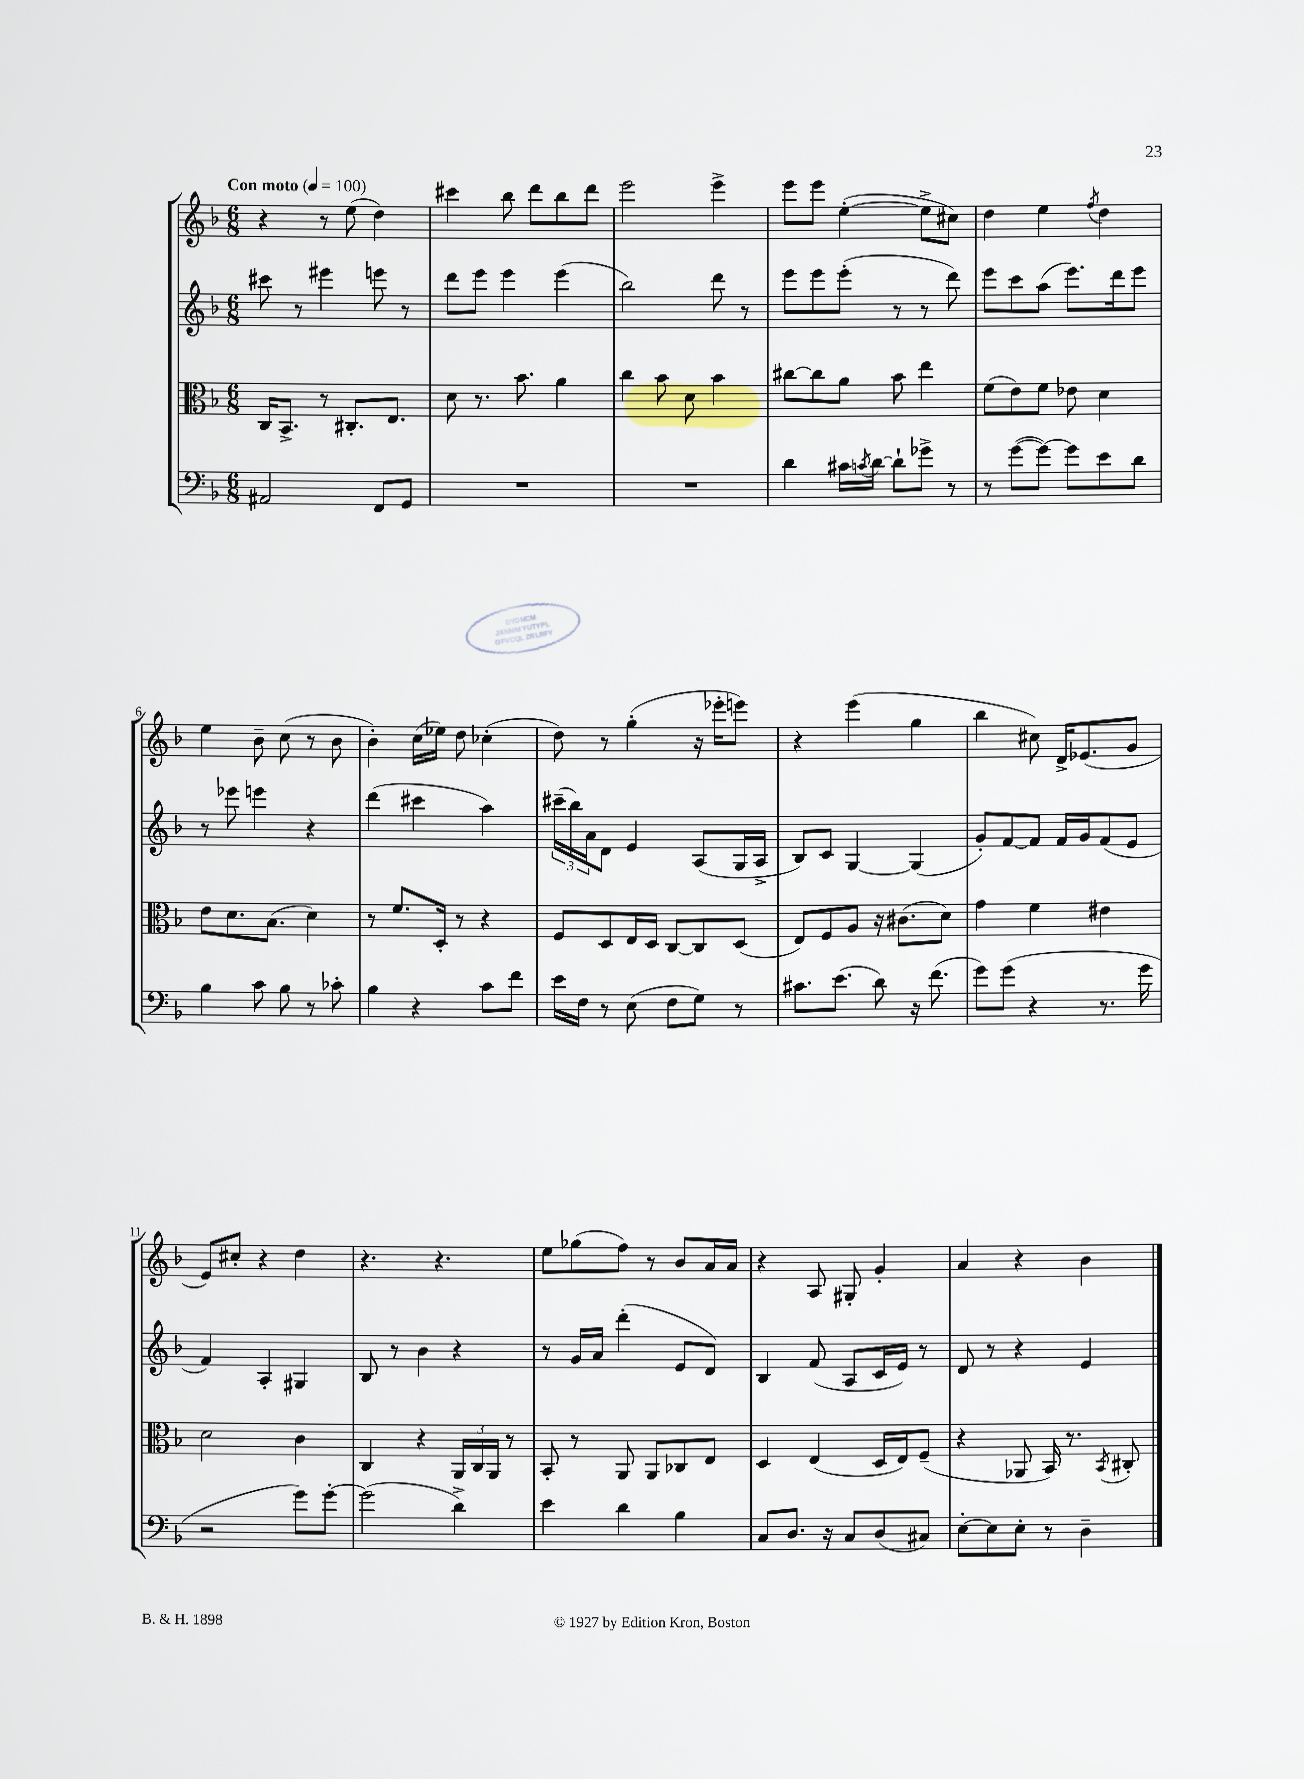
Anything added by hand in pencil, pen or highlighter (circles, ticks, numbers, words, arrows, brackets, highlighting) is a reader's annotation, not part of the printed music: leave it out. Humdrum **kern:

**kern	**kern	**kern	**kern
*staff4	*staff3	*staff2	*staff1
*clefF4	*clefC3	*clefG2	*clefG2
*k[b-]	*k[b-]	*k[b-]	*k[b-]
*M6/8	*M6/8	*M6/8	*M6/8
*MM100	*MM100	*MM100	*MM100
2AA#/	16C/LK	8ccc#\	4r
.	8.BB-^/J	.	.
.	.	8r	.
.	8r	4eee#\	8r
.	8.C#'/L	.	(8ee\
8FF/L	.	8eee\	4dd\)
.	8.E/J	.	.
8GG/J	.	8r	.
=	=	=	=
2.r	8d\	8ddd\L	4ccc#\
.	8.r	8eee\J	.
.	.	4eee\	8bb-\
.	8.b-\	.	.
.	.	.	8ddd\L
.	4a\	(4eee\	8bb-\
.	.	.	8ddd\J
=	=	=	=
2.r	4cc\	2bb-\)	2eee\
.	8b-\	.	.
.	8d\	.	.
.	4b-\	8ddd\	4eee^\
.	.	8r	.
=	=	=	=
4d\	[8cc#\L	8eee\L	8eee\L
.	8cc#\]	8eee\	8eee\J
16c#\LL	8a\J	(8eee'\J	([4ee'\
8qc/	.	.	.
[16d\JJ	.	.	.
8d`\]L	8b-\	8r	.
8g-^\J	4ee\	8r	8ee^\]L
8r	.	8ddd\)	8cc#\J)
=	=	=	=
8r	(8f\L	8eee\L	4dd\
([8g\L	8e\)	8ccc\	.
8g\_J)	8f\J	(8aa\J	4ee\
8g\]L	8e-\	8.eee\L)	.
.	.	.	8qff/
8e\	4d\	.	4dd\
.	.	16ddd\k	.
8d\J	.	8eee\J	.
=	=	=	=
4B-\	8e\L	8r	4ee\
.	8.d\	8eee-\	.
8c\	.	4eee\	8b-~\
.	(8.B-\J	.	.
8B-\	.	.	(8cc\
8r	4d\)	4r	8r
8c-'\	.	.	8b-\
=	=	=	=
4B-\	8r	(4ddd\	4b-'\)
.	8.f/L	.	.
4r	.	4ccc#\	(16cc\LL
.	16D'/Jk	.	16ee-\JJ)
.	8r	.	8dd\
8c\L	4r	4aa\)	(4cc-'\
8f\J	.	.	.
=	=	=	=
16e\LL	8F/L	(24ccc#~\LL	8dd\)
.	.	24bb-\)	.
16F\JJ	.	.	.
.	.	24a\J	.
8r	8D/	8d\J	8r
(8E\	16E/L	4e/	(4gg'\
.	16D/JJ	.	.
8F\L	[8C/L	.	.
8G\J)	8C/]	(8A/L	16r
.	.	.	16eee-'\LK
8r	(8D/J	16G/L	8eee\J)
.	.	16A^/JJ	.
=	=	=	=
8.c#\L	8E/L)	8B-/L)	4r
.	8F/	8c/J	.
(8.e\J	.	.	.
.	8A/J	[4G/	(4eee\
8d\)	16r	.	.
.	(8.c#\L	.	.
16r	.	(4G/]	4gg\
(8.f\	.	.	.
.	8d\J)	.	.
=	=	=	=
8g\L)	4g\	8g'/L)	4bb-\
(8g\J	.	[8f/	.
4r	4f\	8f/]J	8cc#\)
.	.	16f/LL	16d^/LK
.	.	16g/J	(8.e-/
8.r	4e#\	(8f/	.
.	.	8e/J	8g/J
16g\	.	.	.
=	=	=	=
2r	2d\	4f/)	8e/L)
.	.	.	8cc#'/J
.	.	4A'/	4r
8g\L)	4c\	4G#/	4dd\
[8g'\J	.	.	.
=	=	=	=
(2g\]	4C/	8B-/	4.r
.	.	8r	.
.	4r	4b-\	.
.	.	.	4.r
4d^\)	24AA/LL	4r	.
.	24C/	.	.
.	24AA/JJ	.	.
.	8r	.	.
=	=	=	=
4e\	8BB-'/	8r	8ee\L
.	8r	16g/LL	(8gg-\
.	.	16a/JJ	.
4d\	8AA/	(4ddd'\	8ff\J)
.	8AA/L	.	8r
4B-\	8C-/	8e/L	8b-/L
.	8E/J	8d/J)	16a/L
.	.	.	16a/JJ
=	=	=	=
8C/L	4D/	4B-/	4r
8.D/J	.	.	.
.	(4E/	(8f/	8A/
16r	.	.	.
8C/L	.	8A/L	8G#'/
(8D/	16D/LL	16c/L	4g'/
.	16E/J)	16e/JJ)	.
8C#/J)	(8F~/J	8r	.
=	=	=	=
[8E'\L	4r	8d/	4a/
8E\]	.	8r	.
8E'\J	8AA-/	4r	4r
8r	16BB-/)	.	.
.	8.r	.	.
4D~\	.	4e/	4b-\
.	8qBB-/	.	.
.	8C#'/	.	.
==	==	==	==
*-	*-	*-	*-
